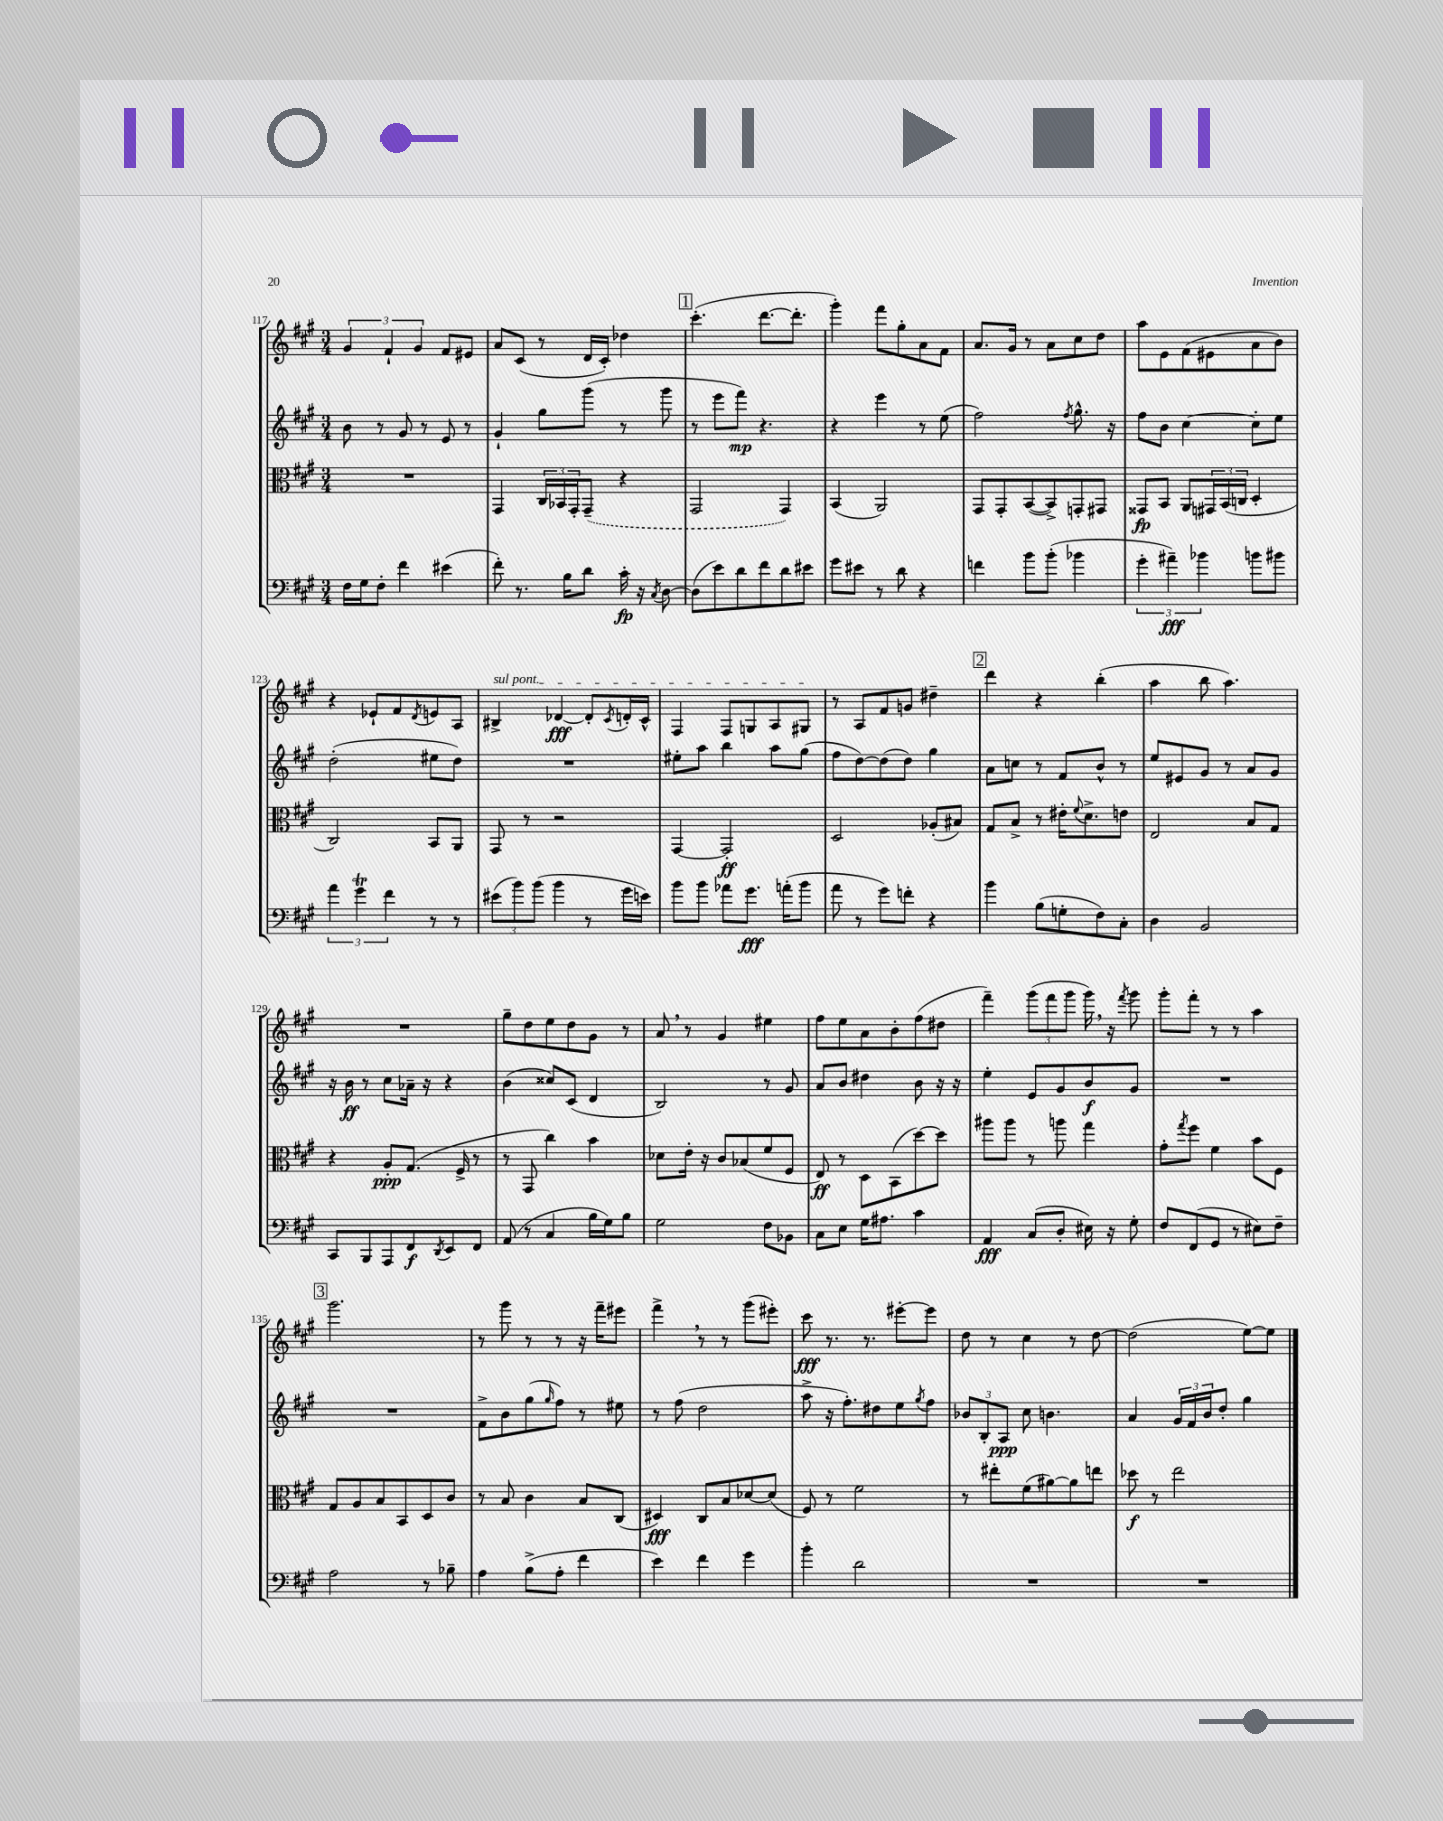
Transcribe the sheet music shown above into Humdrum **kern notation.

**kern	**kern	**kern	**kern
*staff4	*staff3	*staff2	*staff1
*clefF4	*clefC3	*clefG2	*clefG2
*k[f#c#g#]	*k[f#c#g#]	*k[f#c#g#]	*k[f#c#g#]
*M3/4	*M3/4	*M3/4	*M3/4
16F#\LL	2.r	8b\	6g#/
16G#\J	.	.	.
8F#'\J	.	8r	.
.	.	.	6f#`/
4f#\	.	8g#/	.
.	.	.	6g#/
.	.	8r	.
(4e#\	.	8e/	8f#/L
.	.	8r	8e#/J
=	=	=	=
8f#'\)	4GG#/	4g#`/	8a/L
8.r	.	.	(8c#/J
.	24C#/LL	8gg#\L	8r
.	24BB-/	.	.
16B\LK	.	.	.
.	24GG#'/J	.	.
8d\J	(8GG#~/J	(8ggg#\J	16d/LL
.	.	.	16c#'/JJ)
16c#'\	4r	8r	4dd-\
16r	.	.	.
8qC#/	.	.	.
[8D\	.	8ggg#\	.
=	=	=	=
(8D\]L	2GG#/	8r	(4.ccc#'\
8e\)	.	8eee\L	.
8d\	.	8fff#\J)	.
8f#\	.	4.r	[8.ddd\L
8d\	4GG#/)	.	.
.	.	.	8.ddd'\]J
8e#\J	.	.	.
=	=	=	=
8g#\L	(4BB/	4r	4ggg#'\)
8e#\J	.	.	.
8r	2AA/)	4eee\	8fff#\L
8d\	.	.	8gg#'\
4r	.	8r	8a\
.	.	(8ee\	8f#\J
=	=	=	=
4f\	8GG#/L	2ff#\)	8.a/L
.	8GG#'/	.	.
.	.	.	16g#/Jk
8b\L	([8BB/	.	8r
(8b'\J	8BB^/])	.	8a\L
.	.	8qff#/	.
4b-\	8GG'/	8.gg#^^\	8cc#\
.	8GG#/J	.	8dd\J
.	.	16r	.
=	=	=	=
6g#'\	8GG##/L	8ff#\L	8aa\L
.	8BB/J	8b\J	8e\
6a#~\)	.	.	.
.	8AA/L	[4cc#\	(8f#\
6b-\	.	.	.
.	24GG#/L	.	8e#\
.	(24BB/	.	.
.	24C/JJ	.	.
8b\L	4D'/	8cc#'\]L	8a\
8b#\J	.	8ee\J	8b\J)
=	=	=	=
6a\	2C#/)	(2dd'\	4r
6g#\	.	.	.
.	.	.	8e-`/L
6f#\	.	.	.
.	.	.	8f#/
.	.	.	8qd/
8r	8BB/L	8ee#\L	8e/
8r	8AA/J	8dd\J)	8A/J
=	=	=	=
(12e#\L	8GG#/	2.r	4B#^/
12b\)	.	.	.
.	8r	.	.
(12b\J	.	.	.
4b\	2r	.	[4d-/
8r	.	.	8d-'/]L
.	.	.	8qc#/
16g#\LL	.	.	16d'/L
16e\JJ)	.	.	16c#^^/JJ
=	=	=	=
8b\L	[4GG#/	8ee#'\L	4F#/
8b\J	.	8aa\J	.
8a-\L	2GG#'/]	4bb\	8F#/L
8.g#\J	.	.	8G/
.	.	8aa\L	8A/
(16a'\LK	.	.	.
8b\J	.	(8gg#\J	8G#/J
=	=	=	=
8a\	2D/	8ff#\L	8r
8r	.	[8dd\)	8A/L
8g#\L)	.	(8dd\]	8f#/
8f'\J	.	8dd\J)	8g/J
4r	(8A-'/L	4gg#\	4dd#~\
.	8B#/J)	.	.
=	=	=	=
4b\	8G#/L	8a\L	4ddd\
.	8B^/J	8cc\J	.
(8B\L	8r	8r	4r
8G'\	16e#'\LK	8f#/L	.
.	8qqf#/	.	.
.	8.d^\	.	.
8F#\)	.	8b^^/J	(4bb'\
8C#'\J	8e\J	8r	.
=	=	=	=
4D\	2E/	8ee/L	4aa\
.	.	8e#/	.
2BB/	.	8g#/J	8bb\
.	.	8r	4.aa\)
.	8B/L	8a/L	.
.	8G#/J	8g#/J	.
=	=	=	=
8CC#/L	4r	16r	2.r
.	.	16b\	.
8BBB/	.	8r	.
8AAA/	8A'/L	8cc#\L	.
8FF#/	(8.G#/J	16a-~\Jk	.
.	.	16r	.
8qDD/	.	.	.
8EE/	.	4r	.
.	16F#^/	.	.
8FF#/J	8r	.	.
=	=	=	=
(8AA/	8r	(4b\	8gg#~\L
8r	8GG#/	.	8dd\
4C#/	4cc#\)	8cc##/L)	8ee\
.	.	(8c#/J	8dd\
16B\LL	4b\	4d/	8g#\J
16G#\J)	.	.	.
8B\J	.	.	8r
=	=	=	=
2G#\	8d-\L	2B/)	8a/
.	16e'\Jk	.	8r
.	16r	.	.
.	8c#/L	.	4g#/
.	(8B-/	.	.
8F#\L	8f#/	8r	4ee#\
8BB-\J	8F#/J	8g#/	.
=	=	=	=
8C#\L	8E/)	8a/L	8ff#\L
8E\J	8r	8b/J	8ee\
16G#\LK	8D\L	4dd#\	8a\
8.A#\J	.	.	.
.	(8BB\	.	8b'\
4c#\	[8dd\)	8b\	(8ff#\
.	8dd\]J	16r	8dd#\J
.	.	16r	.
=	=	=	=
4AA/	8aa#\L	4ee'\	4fff#~\)
.	8aa#\J	.	.
(8C#/L	8r	8e/L	(12ggg#\L
.	.	.	12fff#\
8D'/J	8aa\	8g#/	.
.	.	.	12ggg#\J
16E#\)	4gg#\	8b/	16ggg#\)
16r	.	.	16r
.	.	.	8qfff#/
8G#'\	.	8g#/J	8ggg#\
=	=	=	=
8F#/L	8g#'\L	2.r	8ggg#'\L
.	8qgg#/	.	.
(8FF#/	8ff#\J	.	8fff#'\J
8GG#/J	4f#\	.	8r
8r	.	.	8r
8E#\L)	8b\L	.	4aa\
8F#~\J	8F#\J	.	.
=	=	=	=
2A\	8G#/L	2.r	2.ggg#\
.	8A/	.	.
.	8B/	.	.
.	8BB/	.	.
8r	8D/	.	.
8B-~\	8c#/J	.	.
=	=	=	=
4A\	8r	8f#^\L	8r
.	8B/	8b\	8ggg#\
(8B^\L	4c#\	(8gg#\	8r
.	.	16qqgg#/	.
8A'\J	.	8ff#\J)	8r
4f#\	8B/L	8r	16r
.	.	.	16fff#~\LK
.	(8C#/J	8ee#\	8eee#\J
=	=	=	=
4e\)	4D#/)	8r	4fff#^\
.	.	(8ff#\	.
4f#\	8C#/L	2dd\	8r
.	8B/	.	8r
4g#\	[8d-/	.	(8ggg#\L
.	(8d-/]J	.	8eee#'\J)
=	=	=	=
4b'\	8F#/)	8aa^\	8ccc#\
.	8r	16r	8.r
.	.	8.ff#'\L)	.
2d\	2f#\	.	.
.	.	.	8.r
.	.	8dd#\	.
.	.	8ee\	[8eee#'\L
.	.	8qgg#/	.
.	.	8ff#\J	8eee#\]J
=	=	=	=
2.r	8r	12b-/L	8dd\
.	.	12B'/	.
.	8ee#'\L	.	8r
.	.	12A/J	.
.	(8f#\	8cc#\	4cc#\
.	[8a#\)	4.b\	.
.	8a#\]	.	8r
.	8ee\J	.	[8dd\
=	=	=	=
2.r	8dd-\	4a/	(2dd\]
.	8r	.	.
.	2ee\	24g#/LL	.
.	.	24f#/	.
.	.	24b/J	.
.	.	8dd'/J	.
.	.	4gg#\	[8ee\L)
.	.	.	8ee\]J
==	==	==	==
*-	*-	*-	*-
